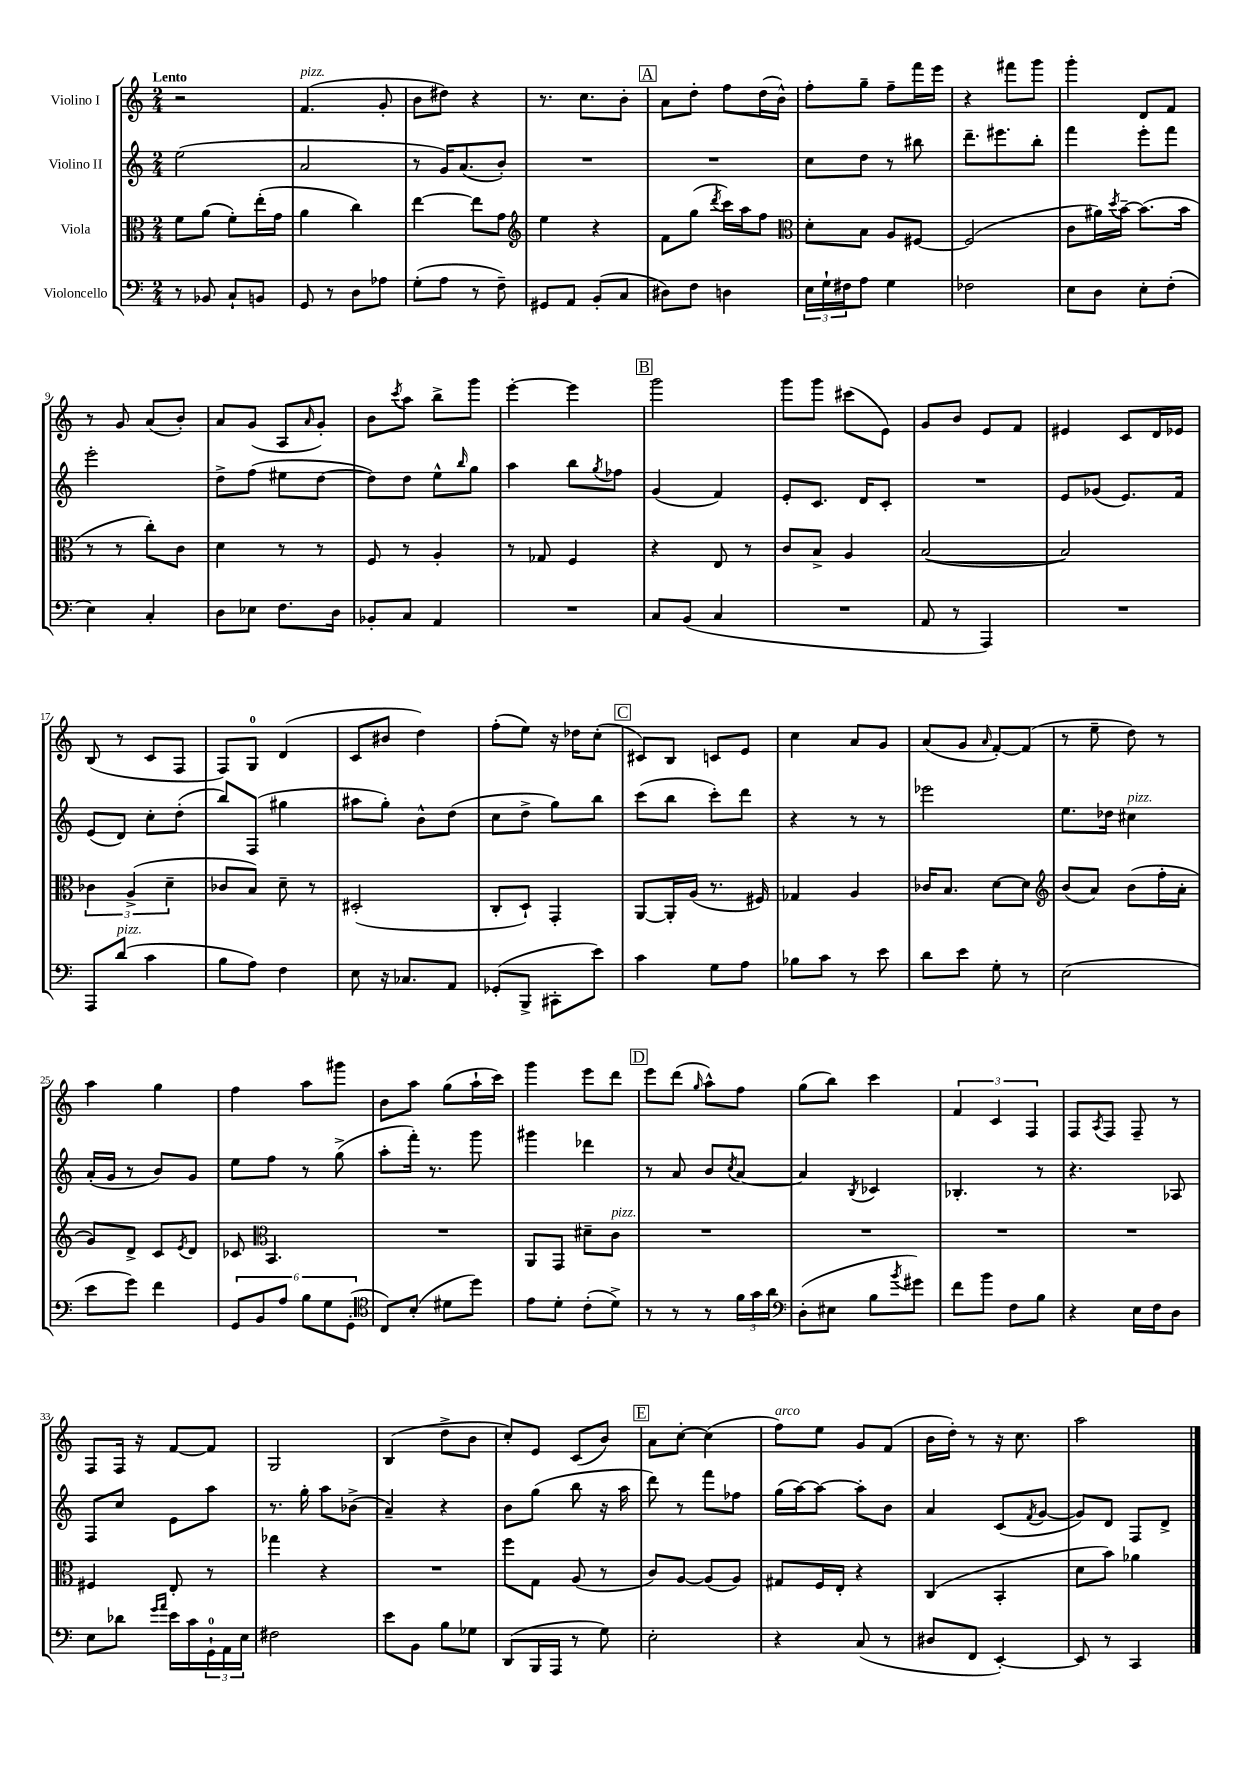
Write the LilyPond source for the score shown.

<<
\new StaffGroup <<
\new Staff = "s0" \with { instrumentName = "Violino I" } {
    \clef treble \key c \major \numericTimeSignature \time 2/4 \tempo "Lento"
    r2 |
    f'4.^\markup { \italic "pizz." }( g'8-. |
    b'8 dis''8) r4 |
    r8. c''8. b'8-. |
    \mark \markup { \box "A" } a'8 d''8-. f''8 d''16( b'16-^) |
    f''8-. g''8-- f''8-- f'''16 e'''16 |
    r4 fis'''8 g'''8 |
    g'''4-. d'8 f'8 |
    r8 g'8 a'8( b'8-.) |
    a'8 g'8( a8 \grace { a'16 } g'8-.) |
    b'8 \acciaccatura { c'''8 } a''8 b''8-> g'''8 |
    e'''4~-. e'''4 |
    \mark \markup { \box "B" } g'''2 |
    g'''8 g'''8 cis'''8( e'8) |
    g'8 b'8 e'8 f'8 |
    eis'4 c'8 d'16 ees'16 |
    b8( r8 c'8 f8 |
    f8) g8-0 d'4( |
    c'8 bis'8 d''4) |
    f''8-.( e''8) r16 des''16 c''8-.( |
    \mark \markup { \box "C" } cis'8) b8 c'8 e'8 |
    c''4 a'8 g'8 |
    a'8( g'8 \grace { a'16 } f'8~-.) f'8( |
    r8 e''8-- d''8) r8 |
    a''4 g''4 |
    f''4 a''8 gis'''8 |
    b'8 a''8 g''8( a''16-! c'''16) |
    g'''4 e'''8 d'''8 |
    \mark \markup { \box "D" } e'''8 d'''8( \grace { g''16 } a''8-^) f''8 |
    g''8( b''8) c'''4 |
    \tuplet 3/2 { f'4 c'4 f4 } |
    f8 \acciaccatura { a8 } f8 f8-- r8 |
    f8 f16 r16 f'8~ f'8 |
    g2 |
    b4( d''8-> b'8 |
    c''8-.) e'8 c'8( b'8) |
    \mark \markup { \box "E" } a'8 c''8~-. c''4( |
    f''8^\markup { \italic "arco" }) e''8 g'8 f'8( |
    b'16 d''16-.) r8 r16 c''8. |
    a''2 \bar "|." |
}
\new Staff = "s1" \with { instrumentName = "Violino II" } {
    \clef treble \key c \major \numericTimeSignature \time 2/4
    e''2( |
    a'2 |
    r8 g'16) a'8.( b'8-.) |
    R2 |
    \mark \markup { \box "A" } R2 |
    c''8 d''8 r8 bis''8 |
    d'''8.-- eis'''8. b''8-. |
    f'''4 e'''8-. f'''8 |
    e'''2-. |
    d''8-> f''8( eis''8 d''8~ |
    d''8) d''8 e''8-^ \grace { b''16 } g''8 |
    a''4 b''8 \acciaccatura { g''8 } fes''8 |
    \mark \markup { \box "B" } g'4( f'4) |
    e'8-. c'8. d'16 c'8-. |
    R2 |
    e'8 ges'8( e'8.) f'16 |
    e'8( d'8) c''8-. d''8-.( |
    b''8) f8( gis''4 |
    ais''8 g''8-.) b'8-^ d''8( |
    c''8 d''8-> g''8) b''8 |
    \mark \markup { \box "C" } c'''8( b''8 c'''8-.) d'''8 |
    r4 r8 r8 |
    ees'''2 |
    e''8. des''16 cis''4^\markup { \italic "pizz." } |
    a'16-.( g'16 r8 b'8) g'8 |
    e''8 f''8 r8 g''8->( |
    a''8-. f'''16-.) r8. g'''8 |
    gis'''4 des'''4 |
    \mark \markup { \box "D" } r8 a'8 b'8 \acciaccatura { c''8 } a'8~ |
    a'4 \acciaccatura { b8 } ces'4 |
    bes4.-. r8 |
    r4. aes8 |
    f8 c''8 e'8 a''8 |
    r8. g''16-. a''8 bes'8->( |
    a'4--) r4 |
    b'8 g''8( b''8 r16 a''16 |
    \mark \markup { \box "E" } d'''8) r8 f'''8 fes''8 |
    g''16( a''16~) a''8~ a''8-. b'8 |
    a'4 c'8( \acciaccatura { f'8 } g'8~ |
    g'8) d'8 f8 d'8-> \bar "|." |
}
\new Staff = "s2" \with { instrumentName = "Viola" } {
    \clef alto \key c \major \numericTimeSignature \time 2/4
    f'8 a'8( f'8-.) e''16-.( g'16 |
    a'4 c''4) |
    e''4~ e''8 g'8 |
    \clef treble e''4 r4 |
    \mark \markup { \box "A" } f'8 g''8( \acciaccatura { d'''8 } c'''16) a''16 f''8 |
    \clef alto d'8-. b8 a8 fis8~ |
    fis2( |
    c'8 ais'16) \acciaccatura { d''8 } b'16~-- b'8.( b'16 |
    r8 r8 c''8-.) c'8 |
    d'4 r8 r8 |
    f8 r8 a4-. |
    r8 ges8 f4 |
    \mark \markup { \box "B" } r4 e8 r8 |
    c'8 b8-> a4 |
    b2~( |
    b2) |
    \tuplet 3/2 { ces'4 a4->( d'4-- } |
    ces'8 b8) d'8-- r8 |
    dis2-.( |
    c8-. d8-!) g,4-. |
    \mark \markup { \box "C" } a,8~ a,16-. a16( r8. fis16) |
    ges4 a4 |
    ces'16 b8. d'8~ d'8 |
    \clef treble b'8( a'8) b'8( f''16-. a'16-. |
    g'8) d'8-> c'8 \acciaccatura { e'8 } d'8 |
    ces'8 \clef alto b,4. |
    R2 |
    a,8 g,8 dis'8-- c'8^\markup { \italic "pizz." } |
    \mark \markup { \box "D" } R2 |
    R2 |
    R2 |
    R2 |
    fis4 e8-. r8 |
    ges''4 r4 |
    R2 |
    f''8 g8 a8( r8 |
    \mark \markup { \box "E" } c'8) a8~ a8( a8) |
    gis8 f16 e16-. r4 |
    c4( b,4-. |
    d'8 b'8) aes'4 \bar "|." |
}
\new Staff = "s3" \with { instrumentName = "Violoncello" } {
    \clef bass \key c \major \numericTimeSignature \time 2/4
    r8 bes,8 c8-! b,8 |
    g,8 r8 d8 aes8 |
    g8-.( a8 r8 f8--) |
    gis,8 a,8 b,8-.( c8 |
    \mark \markup { \box "A" } dis8) f8 d4 |
    \tuplet 3/2 { e16 g16-! fis16 } a8 g4 |
    fes2 |
    e8 d8 e8-. f8-.( |
    e4) c4-. |
    d8 ees8 f8. d16 |
    bes,8-. c8 a,4 |
    R2 |
    \mark \markup { \box "B" } c8 b,8( c4 |
    R2 |
    a,8 r8 a,,4) |
    R2 |
    a,,8 d'8^\markup { \italic "pizz." }( c'4 |
    b8 a8) f4 |
    e8 r16 ces8. a,8 |
    ges,8-.( b,,8-> cis,8-. e'8) |
    \mark \markup { \box "C" } c'4 g8 a8 |
    bes8 c'8 r8 e'8 |
    d'8 e'8 g8-. r8 |
    e2( |
    e'8 g'8) f'4 |
    \tuplet 6/4 { g,8 b,8 a8 b8 g8 g,8-.( } |
    \clef tenor c8) b8-.( dis'8 d''8) |
    e'8 d'8-. c'8-.( d'8->) |
    \mark \markup { \box "D" } r8 r8 r8 \tuplet 3/2 { f'16 g'16 a'16 } |
    \clef bass d8-.( eis8 b8 \acciaccatura { b'8 } gis'8) |
    f'8 b'8 f8 b8 |
    r4 e16 f16 d8 |
    e8 des'8 \grace { g'16 a'16 } e'16 c'16 \tuplet 3/2 { g,16-0-! a,16 e16 } |
    fis2 |
    e'8 b,8 b8 ges8 |
    d,8( b,,16 a,,16 r8 g8) |
    \mark \markup { \box "E" } e2-. |
    r4 c8( r8 |
    dis8 f,8 e,4~-.) |
    e,8 r8 c,4 \bar "|." |
}
>>
>>
